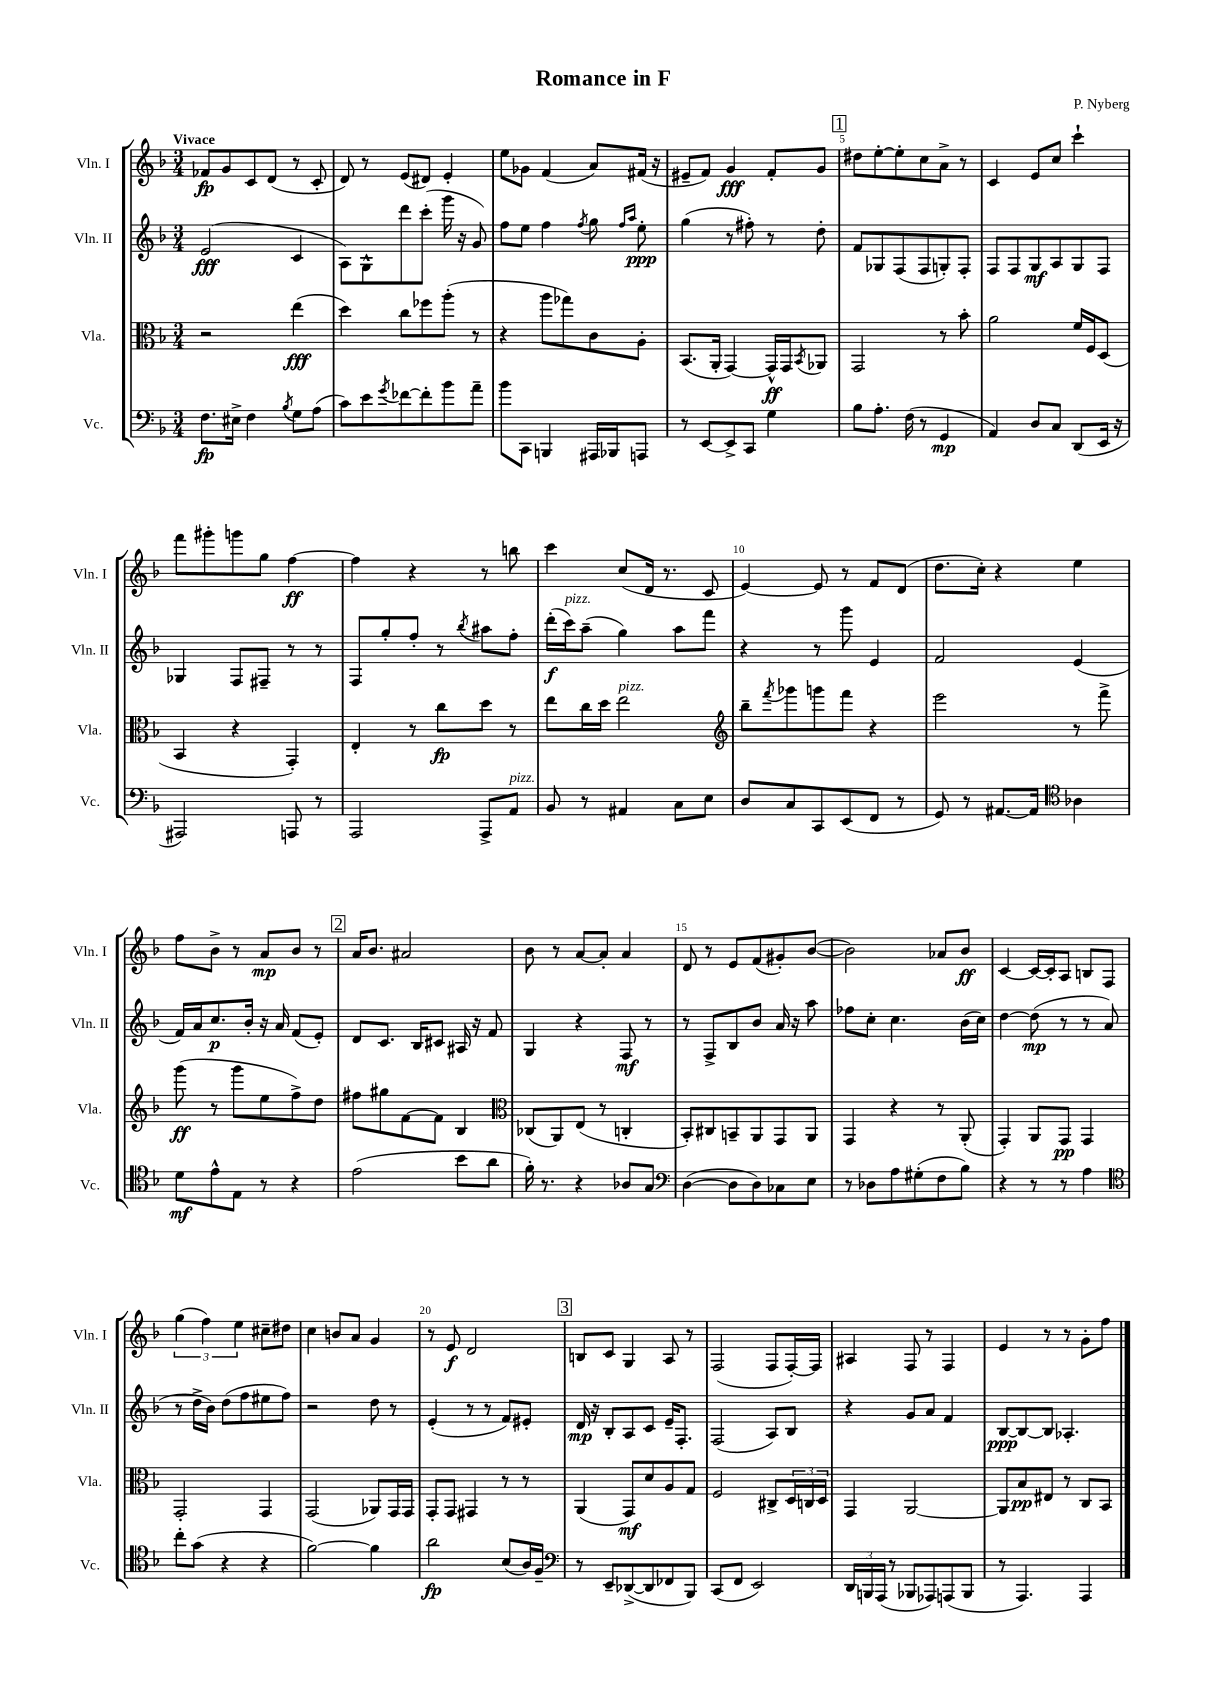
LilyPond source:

\header { title = "Romance in F" composer = "P. Nyberg" }
<<
\new StaffGroup <<
\new Staff = "s0" \with { instrumentName = "Vln. I" shortInstrumentName = "Vln. I" } {
    \clef treble \key f \major \numericTimeSignature \time 3/4 \tempo "Vivace"
    fes'8\fp g'8 c'8 d'8( r8 c'8-. |
    d'8) r8 e'8( dis'8) e'4-. |
    e''8 ges'8 f'4( a'8) fis'16( r16 |
    eis'8-- f'8) g'4\fff f'8-. g'8 |
    \mark \markup { \box "1" } dis''8 e''8~-. e''8-. c''8 a'8-> r8 |
    c'4 e'8 c''8 c'''4-! |
    f'''8 gis'''8-. g'''8 g''8 f''4~\ff |
    f''4 r4 r8 b''8 |
    c'''4 c''8( d'16 r8. c'8 |
    e'4~) e'8 r8 f'8 d'8( |
    d''8. c''16-.) r4 e''4 |
    f''8 bes'8-> r8 a'8\mp bes'8 r8 |
    \mark \markup { \box "2" } a'16 bes'8. ais'2 |
    bes'8 r8 a'8~ a'8-. a'4 |
    d'8 r8 e'8 f'8( gis'8-.) bes'8~( |
    bes'2) aes'8 bes'8\ff |
    c'4~ c'16~ c'16-. a8 b8 f8 |
    \tuplet 3/2 { g''4( f''4) e''4 } cis''8-- dis''8 |
    c''4 b'8 a'8 g'4 |
    r8 e'8\f d'2 |
    \mark \markup { \box "3" } b8 c'8 g4 a8 r8 |
    f2( f8 f16~-.) f16 |
    ais4 f8 r8 f4 |
    e'4 r8 r8 g'8-. f''8 \bar "|." |
}
\new Staff = "s1" \with { instrumentName = "Vln. II" shortInstrumentName = "Vln. II" } {
    \clef treble \key f \major \numericTimeSignature \time 3/4
    e'2\fff( c'4 |
    a8) g8-^ d'''8 c'''8-.( g'''16 r16 g'8) |
    f''8 e''8 f''4 \acciaccatura { f''8 } g''8 \grace { f''16 a''16 } e''8-.\ppp |
    g''4( r8 fis''8-.) r8 d''8-. |
    \mark \markup { \box "1" } f'8 ges8 f8( f8 g8-.) f8-. |
    f8 f8 g8\mf a8 g8 f8 |
    ges4 f8 fis8-- r8 r8 |
    f8 g''8-. f''8-. r8 \acciaccatura { bes''8 } ais''8 f''8-. |
    d'''16-.\f( c'''16^\markup { \italic "pizz." }) a''8--( g''4) a''8 f'''8 |
    r4 r8 g'''8 e'4 |
    f'2 e'4( |
    f'16) a'16 c''8.\p bes'16-. r16 a'16 f'8( e'8-.) |
    \mark \markup { \box "2" } d'8 c'8. bes16 cis'8 ais16 r16 f'8 |
    g4 r4 f8\mf r8 |
    r8 f8-> bes8 bes'8 a'16 r16 a''8 |
    fes''8 c''8-. c''4. bes'16( c''16) |
    d''4~ d''8\mp( r8 r8 a'8 |
    r8 d''16-> bes'16) d''8( f''8 eis''8 f''8) |
    r2 d''8 r8 |
    e'4-.( r8 r8 f'8) eis'8-. |
    \mark \markup { \box "3" } d'16\mp r16 bes8-. a8 c'8 e'16-- f8.-. |
    f2( a8) bes8 |
    r4 g'8 a'8 f'4 |
    bes8~\ppp bes8~ bes8 aes4.-. \bar "|." |
}
\new Staff = "s2" \with { instrumentName = "Vla." shortInstrumentName = "Vla." } {
    \clef alto \key f \major \numericTimeSignature \time 3/4
    r2 e''4\fff( |
    d''4) c''8 fes''8 a''8-.( r8 |
    r4 a''8 ges''8) c'8 a8-. |
    bes,8.( a,16-. g,4~) g,16-^\ff g,16 \acciaccatura { bes,8 } aes,8 |
    \mark \markup { \box "1" } g,2 r8 bes'8-. |
    a'2 f'16 f16 d8( |
    bes,4 r4 g,4-.) |
    e4-. r8 c''8\fp d''8 r8 |
    e''8 c''16 d''16 e''2^\markup { \italic "pizz." } |
    \clef treble bes''8-- \acciaccatura { f'''8 } ges'''8 g'''8 f'''8 r4 |
    e'''2 r8 f'''8-> |
    g'''8\ff( r8 g'''8 e''8 f''8->) d''8 |
    \mark \markup { \box "2" } fis''8 gis''8 f'8~ f'8 bes4 |
    \clef alto ces8( a,8) e8( r8 c4-. |
    bes,8-.) cis8 b,8-- a,8 g,8 a,8 |
    g,4 r4 r8 a,8-.( |
    g,4-.) a,8 g,8\pp g,4 |
    g,2-. g,4 |
    g,2( aes,8) g,16 g,16 |
    g,8-. g,8 gis,4 r8 r8 |
    \mark \markup { \box "3" } a,4( g,8\mf) d'8 a8 g8 |
    f2 cis8-> \tuplet 3/2 { d16 c16 d16 } |
    g,4 a,2~ |
    a,8 bes8\pp eis8 r8 c8 bes,8 \bar "|." |
}
\new Staff = "s3" \with { instrumentName = "Vc." shortInstrumentName = "Vc." } {
    \clef bass \key f \major \numericTimeSignature \time 3/4
    f8.\fp eis16-> f4 \acciaccatura { bes8 } g8 a8( |
    c'8) e'8 \acciaccatura { g'8 } fes'8~ fes'8-. bes'8 a'8-- |
    bes'8 c,8 b,,4 ais,,16 bes,,16 a,,8 |
    r8 e,8~ e,8-> c,8 g4 |
    \mark \markup { \box "1" } bes8 a8.-. f16( r8 g,4\mp |
    a,4) d8 c8 d,8( e,16 r16 |
    ais,,2) a,,8 r8 |
    a,,2 a,,8-> a,8^\markup { \italic "pizz." } |
    bes,8 r8 ais,4 c8 e8 |
    d8 c8 c,8 e,8( f,8 r8 |
    g,8) r8 ais,8.~ ais,16 \clef tenor aes4 |
    d'8\mf e'8-^ e8 r8 r4 |
    \mark \markup { \box "2" } e'2( bes'8 a'8 |
    f'16-.) r8. r4 aes8 g8 |
    \clef bass d4~( d8 d8) ces8 e8 |
    r8 des8 a8 gis8-.( f8 bes8) |
    r4 r8 r8 a4 |
    \clef tenor c''8-. g'8( r4 r4 |
    f'2~) f'4 |
    a'2\fp bes8( a16) f16-- |
    \mark \markup { \box "3" } \clef bass r8 e,8-- des,8~->( des,8 fes,8 bes,,8) |
    c,8( f,8 e,2) |
    \tuplet 3/2 { d,16 b,,16 a,,16( } r8 bes,,8 aes,,8) a,,8( bes,,8 |
    r8 a,,4.) a,,4 \bar "|." |
}
>>
>>
\layout { \context { \Score \override BarNumber.break-visibility = ##(#f #t #t) barNumberVisibility = #(every-nth-bar-number-visible 5) } }
